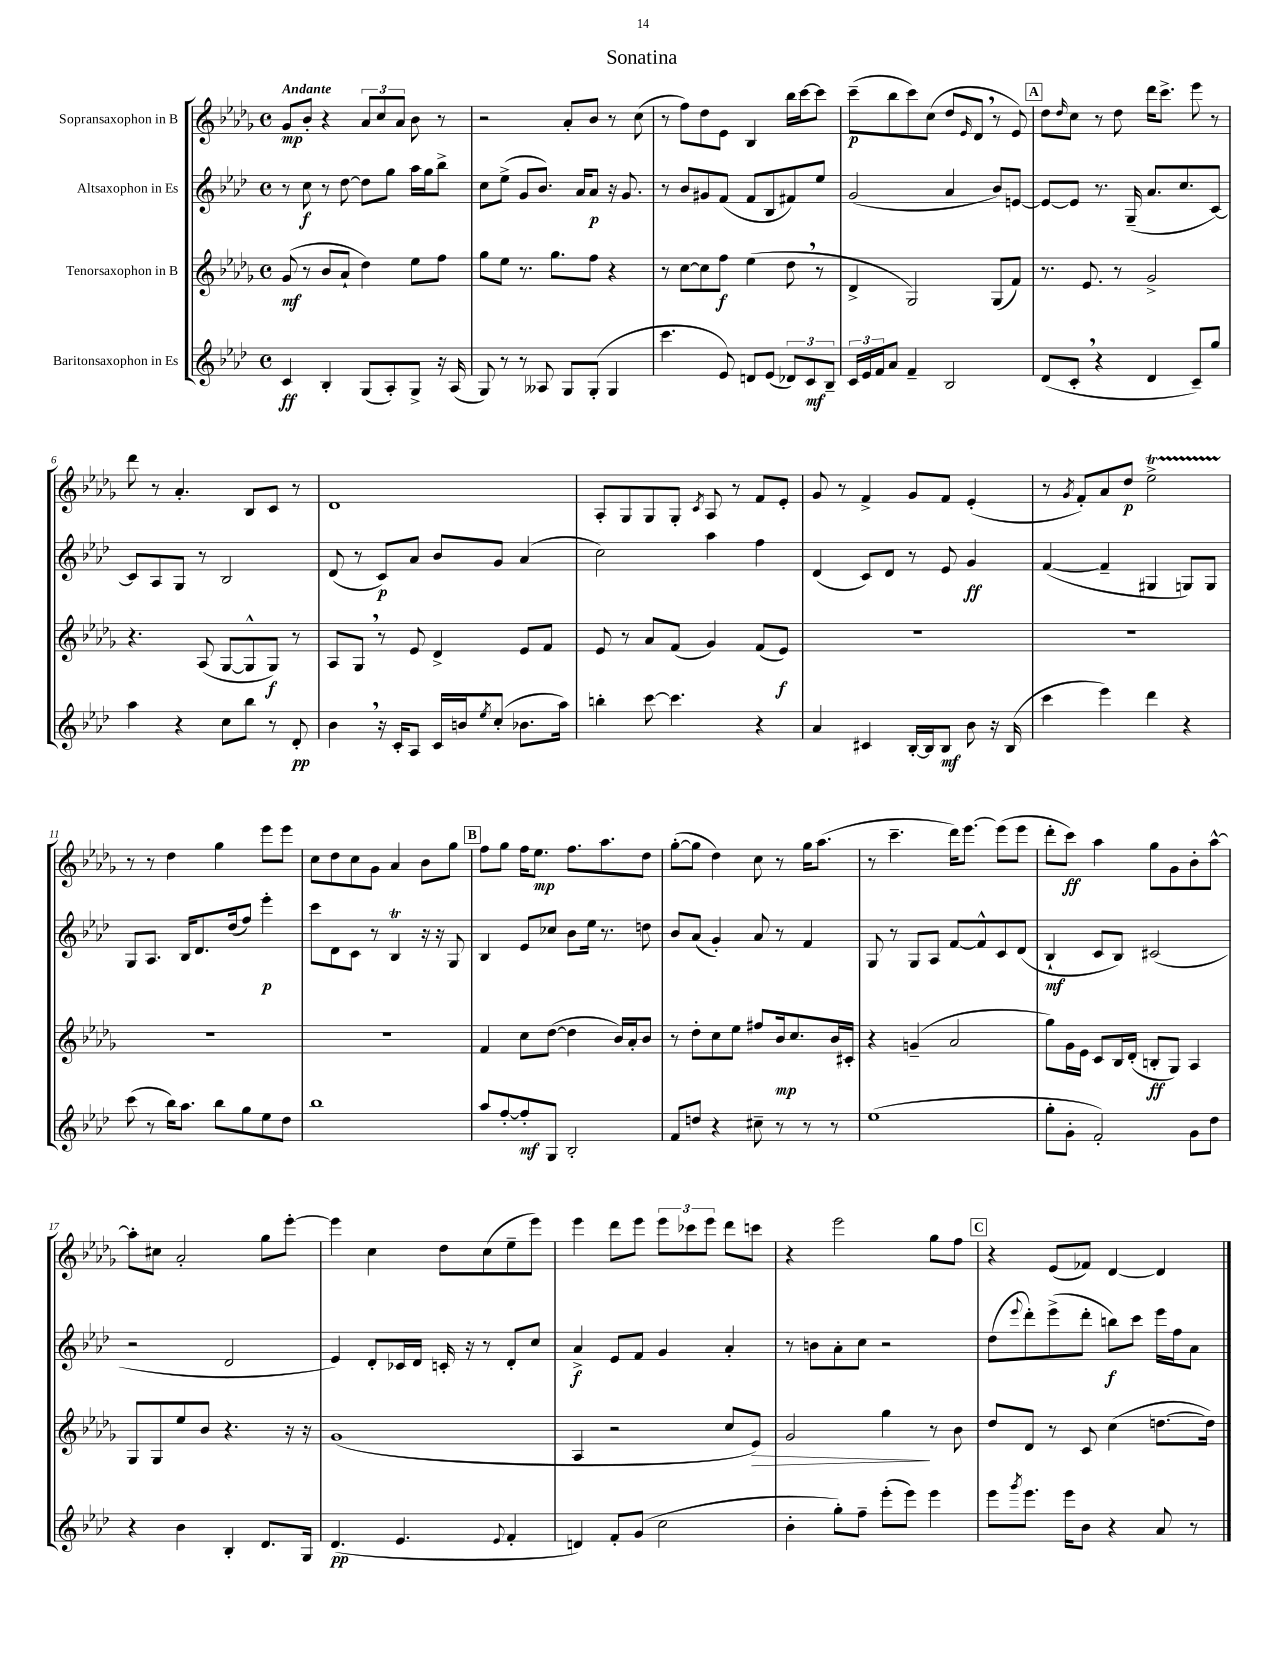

**kern	**dynam	**kern	**dynam	**kern	**dynam	**kern	**dynam
*part4	*part4	*part3	*part3	*part2	*part2	*part1	*part1
*staff4	*staff4	*staff3	*staff3	*staff2	*staff2	*staff1	*staff1
*I"Baritonsaxophon in Es	*	*I"Tenorsaxophon in B	*	*I"Altsaxophon in Es	*	*I"Sopransaxophon in B	*
*clefG2	*	*clefG2	*	*clefG2	*	*clefG2	*
*k[b-e-a-d-]	*	*k[b-e-a-d-g-]	*	*k[b-e-a-d-]	*	*k[b-e-a-d-g-]	*
*M4/4	*	*M4/4	*	*M4/4	*	*M4/4	*
*met(c)	*	*met(c)	*	*met(c)	*	*met(c)	*
=1	=1	=1	=1	=1	=1	=1	=1
!	!	!	!	!	!	!LO:TX:a:B:t=Andante	!
4c/	ff	(8g-/	mf	8r	.	8g-/L	mp
.	.	8r	.	8cc\	f	8b-'/J	.
4B-'/	.	8b-/L	.	8r	.	4r	.
.	.	8a-`/J	.	[8dd-\	.	.	.
(8G/L	.	4dd-\)	.	8dd-\L]	.	12a-/L	.
.	.	.	.	.	.	12cc/	.
8A-'/)	.	.	.	8gg\J	.	.	.
.	.	.	.	.	.	12a-/J	.
8G^/J	.	8ee-\L	.	16aa-\LL	.	8b-\	.
.	.	.	.	16gg\J	.	.	.
16r	.	8ff\J	.	8bb-^\J	.	8r	.
(16A-/	.	.	.	.	.	.	.
=2	=2	=2	=2	=2	=2	=2	=2
8G/)	.	8gg-\L	.	8cc\L	.	2r	.
8r	.	8ee-\J	.	(8ee-^\J	.	.	.
8r	.	8.r	.	8g/L	.	.	.
8A--X/	.	.	.	8.b-/J)	.	.	.
.	.	8.gg-\L	.	.	.	.	.
8G/L	.	.	.	.	.	8a-'/L	.
.	.	.	.	16a-/KL	.	.	.
(8G'/J	.	8ff\J	.	8a-/J	p	8b-/J	.
4G/	.	4r	.	16r	.	8r	.
.	.	.	.	8.g/	.	.	.
.	.	.	.	.	.	(8cc\	.
=3	=3	=3	=3	=3	=3	=3	=3
4.ccc\	.	8r	.	8r	.	8r	.
.	.	[8cc\L	.	8b-/L	.	8ff\L)	.
.	.	8cc\]	.	8g#X/	.	8dd-\	.
8e-/)	.	8ff\J	f	(8f/J	.	8e-\J	.
8dn/L	.	(4ee-\	.	8f/L	.	4B-/	.
(8e-/J	.	.	.	8B-/	.	.	.
12d-X/L)	.	8dd-,\	.	8f#X/)	.	16bb-\LL	.
.	.	.	.	.	.	[16ccc\J	.
12c/	mf	.	.	.	.	.	.
.	.	8r	.	8ee-/J	.	8ccc\J]	.
12B-~/J	.	.	.	.	.	.	.
=4	=4	=4	=4	=4	=4	=4	=4
24c/LL	.	4d-^/	.	(2g/	.	(8ccc~\L	p
24e-/	.	.	.	.	.	.	.
24f/J	.	.	.	.	.	.	.
8a-/J	.	.	.	.	.	8bb-\	.
4f~/	.	2G-/)	.	.	.	8ccc\)	.
.	.	.	.	.	.	(8cc\J	.
2B-/	.	.	.	4a-/	.	8dd-/L	.
.	.	.	.	.	.	16qqe-/	.
.	.	.	.	.	.	8d-,/J	.
.	.	(8G-/L	.	8b-/L)	.	8r	.
.	.	8f/J)	.	[8en/J	.	8e-/)	.
!!LO:REH:place=s1:t=A
=5	=5	=5	=5	=5	=5	=5	=5
(8d-/L	.	8.r	.	8e/L_	.	8dd-\L	.
.	.	.	.	.	.	16qqdd-/	.
8c',/J	.	.	.	8e/J]	.	8cc\J	.
.	.	8.e-/	.	.	.	.	.
4r	.	.	.	8.r	.	8r	.
.	.	8r	.	.	.	8dd-\	.
.	.	.	.	(16G~/	.	.	.
4d-/	.	2g-^/	.	8.a-/L	.	16ddd-\KL	.
.	.	.	.	.	.	8.ccc^\J	.
.	.	.	.	8.cc/	.	.	.
8c~/L)	.	.	.	.	.	8eee-\	.
8gg/J	.	.	.	[8c/J)	.	8r	.
!!LO:LB:g=z
=6	=6	=6	=6	=6	=6	=6	=6
4aa-\	.	4.r	.	8c/L]	.	8ddd-\	.
.	.	.	.	8A-/	.	8r	.
4r	.	.	.	8G/J	.	4.a-'/	.
.	.	(8A-/	.	8r	.	.	.
8cc\L	.	[8G-/L	.	2B-/	.	.	.
8bb-\J	.	8G-^^/]	.	.	.	8B-/L	.
8r	.	8G-/J)	f	.	.	8c/J	.
8d-'/	pp	8r	.	.	.	8r	.
=7	=7	=7	=7	=7	=7	=7	=7
4b-,\	.	8A-/L	.	(8d-/	.	1d-	.
.	.	8G-,/J	.	8r	.	.	.
16r	.	8r	.	8c/L)	p	.	.
16c'/KL	.	.	.	.	.	.	.
8A-/J	.	8e-/	.	8a-/J	.	.	.
16c/LL	.	4d-^/	.	8b-/L	.	.	.
16bn/J	.	.	.	.	.	.	.
8qee-/	.	.	.	.	.	.	.
(8cc'/J	.	.	.	8g/J	.	.	.
8.b-X\L	.	8e-/L	.	(4a-/	.	.	.
.	.	8f/J	.	.	.	.	.
16aa-\Jk)	.	.	.	.	.	.	.
=8	=8	=8	=8	=8	=8	=8	=8
4bbn'\	.	8e-/	.	2cc\)	.	8A-'/L	.
.	.	8r	.	.	.	8G-/	.
[8ccc\	.	8a-/L	.	.	.	8G-/	.
4.ccc\]	.	(8f/J	.	.	.	8G-'/J	.
.	.	.	.	.	.	8qc/	.
.	.	4g-/)	.	4aa-\	.	8A-/	.
.	.	.	.	.	.	8r	.
4r	.	(8f/L	.	4ff\	.	8f/L	.
.	.	8e-/J)	f	.	.	8e-'/J	.
=9	=9	=9	=9	=9	=9	=9	=9
4a-/	.	1r	.	(4d-/	.	8g-/	.
.	.	.	.	.	.	8r	.
4c#X/	.	.	.	8c/L)	.	4f^/	.
.	.	.	.	8d-/J	.	.	.
[16B-'/LL	.	.	.	8r	.	8g-/L	.
16B-/J]	.	.	.	.	.	.	.
8B-/J	mf	.	.	8e-/	.	8f/J	.
8b-\	.	.	.	4g/	ff	(4e-'/	.
16r	.	.	.	.	.	.	.
(16B-/	.	.	.	.	.	.	.
=10	=10	=10	=10	=10	=10	=10	=10
4ccc\	.	1r	.	([4f/	.	8r	.
.	.	.	.	.	.	8qg-/	.
.	.	.	.	.	.	8f'/L)	.
4eee-\)	.	.	.	4f~/]	.	8a-/	.
.	.	.	.	.	.	8dd-/J	p
4ddd-\	.	.	.	4G#X/	.	2ee-T^\	.
4r	.	.	.	8Gn/L)	.	.	.
.	.	.	.	8G/J	.	.	.
!!LO:LB:g=z
=11	=11	=11	=11	=11	=11	=11	=11
(8ccc\	.	1r	.	8G/L	.	8r	.
8r	.	.	.	8.A-/J	.	8r	.
16bb-\KL)	.	.	.	.	.	4dd-\	.
8.aa-\J	.	.	.	16B-/KL	.	.	.
.	.	.	.	8.d-/	.	.	.
8bb-\L	.	.	.	.	.	4gg-\	.
.	.	.	.	(16dd-/k	.	.	.
8gg\	.	.	.	8ff/J)	.	.	.
8ee-\	.	.	.	4eee-'\	p	8eee-\L	.
8dd-\J	.	.	.	.	.	8eee-\J	.
=12	=12	=12	=12	=12	=12	=12	=12
1bb-	.	1r	.	8ccc\L	.	8cc\L	.
.	.	.	.	8d-\	.	8dd-\	.
.	.	.	.	8c\J	.	8cc\	.
.	.	.	.	8r	.	8g-\J	.
.	.	.	.	4B-T/	.	4a-/	.
.	.	.	.	16r	.	8b-\L	.
.	.	.	.	16r	.	.	.
.	.	.	.	8G/	.	8gg-\J	.
!!LO:REH:place=s1:t=B
=13	=13	=13	=13	=13	=13	=13	=13
8aa-/L	.	4f/	.	4B-/	.	8ff\L	.
[8ff'/	.	.	.	.	.	8gg-\J	.
8ff'/]	mf	8cc\L	.	8e-/L	.	16ff\KL	.
.	.	.	.	.	.	8.ee-\J	mp
8G/J	.	([8dd-\J	.	8cc-X/J	.	.	.
2B-'/	.	4dd-\]	.	8b-\L	.	8.ff\L	.
.	.	.	.	16ee-\Jk	.	.	.
.	.	.	.	8.r	.	8.aa-\	.
.	.	16b-/LL)	.	.	.	.	.
.	.	16a-'/J	.	.	.	.	.
.	.	8b-/J	.	8ddn\	.	8dd-\J	.
=14	=14	=14	=14	=14	=14	=14	=14
8f/L	.	8r	.	8b-/L	.	([8gg-'\L	.
8ddn/J	.	8dd-'\L	.	(8a-/J	.	8gg-\J]	.
4r	.	8cc\	.	4g'/)	.	4dd-\)	.
.	.	8ee-\J	.	.	.	.	.
8cc#X~\	.	8ff#X/L	.	8a-/	.	8cc\	.
8r	.	16b-/k	mp	8r	.	8r	.
.	.	8.cc/	.	.	.	.	.
8r	.	.	.	4f/	.	16gg-\KL	.
.	.	.	.	.	.	(8.aa-\J	.
8r	.	16b-/L	.	.	.	.	.
.	.	16c#X'/JJ	.	.	.	.	.
=15	=15	=15	=15	=15	=15	=15	=15
(1ee-	.	4r	.	8G/	.	8r	.
.	.	.	.	8r	.	4.ccc~\	.
.	.	(4gn~/	.	8G/L	.	.	.
.	.	.	.	8A-/J	.	.	.
.	.	2a-/	.	[8f/L	.	16ddd-\KL)	.
.	.	.	.	.	.	[8.eee-\J	.
.	.	.	.	8f^^/]	.	.	.
.	.	.	.	8c/	.	(8eee-\L]	.
.	.	.	.	(8d-/J	.	8eee-\J	.
=16	=16	=16	=16	=16	=16	=16	=16
8gg'\L	.	8gg-\L)	.	4B-`/	mf	8ddd-'\L	.
8g'\J	.	16g-\L	.	.	.	8ccc\J)	ff
.	.	16e-\JJ	.	.	.	.	.
2f'/)	.	8c/L	.	8c/L	.	4aa-\	.
.	.	16B-/L	.	8B-/J)	.	.	.
.	.	(16d-'/JJ	.	.	.	.	.
.	.	8Bn'/L	ff	(2c#X/	.	8gg-\L	.
.	.	8G-/J)	.	.	.	8g-\	.
8g\L	.	4A-/	.	.	.	8b-'\	.
8dd-\J	.	.	.	.	.	[8aa-^^\J	.
!!LO:LB:g=z
=17	=17	=17	=17	=17	=17	=17	=17
4r	.	8G-/L	.	2r	.	8aa-'\L]	.
.	.	8G-/	.	.	.	8cc#X\J	.
4b-\	.	8ee-/	.	.	.	2a-'/	.
.	.	8b-/J	.	.	.	.	.
4B-'/	.	4.r	.	2d-/	.	.	.
8.d-/L	.	.	.	.	.	8gg-\L	.
.	.	16r	.	.	.	[8eee-'\J	.
16G/Jk	.	16r	.	.	.	.	.
=18	=18	=18	=18	=18	=18	=18	=18
(4.d-/	pp	(1g-	.	4e-/)	.	4eee-\]	.
.	.	.	.	8d-'/L	.	4cc\	.
4.e-/	.	.	.	16c-X/L	.	.	.
.	.	.	.	16d-/JJ	.	.	.
.	.	.	.	16cn'/	.	8dd-\L	.
.	.	.	.	16r	.	.	.
.	.	.	.	8r	.	(8cc\	.
8qqe-/	.	.	.	.	.	.	.
4f'/	.	.	.	8d-'/L	.	8ee-~\	.
.	.	.	.	8cc/J	.	8eee-\J)	.
=19	=19	=19	=19	=19	=19	=19	=19
4dn/)	.	4A-/	.	4a-^/	f	4eee-\	.
8f'/L	.	2r	.	8e-/L	.	8ddd-\L	.
(8g/J	.	.	.	8f/J	.	8eee-\J	.
2cc\	.	.	.	4g/	.	12eee-\L	.
.	.	.	.	.	.	12ccc-X\	.
.	.	.	.	.	.	12eee-\J	.
.	.	8cc/L	.	4a-'/	.	8ddd-\L	.
!	!	!	!LO:HP:b	!	!	!	!
.	.	8e-/J)	>	.	.	8cccn\J	.
=20	=20	=20	=20	=20	=20	=20	=20
4b-'\	.	2g-/	.	8r	.	4r	.
.	.	.	.	8bn\L	.	.	.
8gg'\L)	.	.	.	8a-'\	.	2eee-\	.
8ff~\J	.	.	.	8cc\J	.	.	.
(8eee-'\L	.	4gg-\	.	2r	.	.	.
8eee-\J)	.	.	.	.	.	.	.
4eee-\	.	8r	]	.	.	8gg-\L	.
.	.	8b-\	.	.	.	8ff\J	.
!!LO:REH:place=s1:t=C
=21	=21	=21	=21	=21	=21	=21	=21
8eee-\L	.	8dd-/L	.	(8dd-\L	.	4r	.
8qggg/	.	.	.	8qqeee-/	.	.	.
8.eee-\J	.	8d-/J	.	8ddd-'\)	.	.	.
.	.	8r	.	(8eee-^\	.	(8e-/L	.
16eee-\KL	.	.	.	.	.	.	.
8b-\J	.	8c/	.	8ddd-'\J	.	8f-X/J)	.
4r	.	(4cc\	.	8bbn\L)	f	[4d-/	.
.	.	.	.	8ccc\J	.	.	.
8a-/	.	[8.ddn\L	.	16eee-\LL	.	4d-/]	.
.	.	.	.	16ff\J	.	.	.
8r	.	.	.	8a-\J	.	.	.
.	.	16dd\Jk])	.	.	.	.	.
==	==	==	==	==	==	==	==
*-	*-	*-	*-	*-	*-	*-	*-
